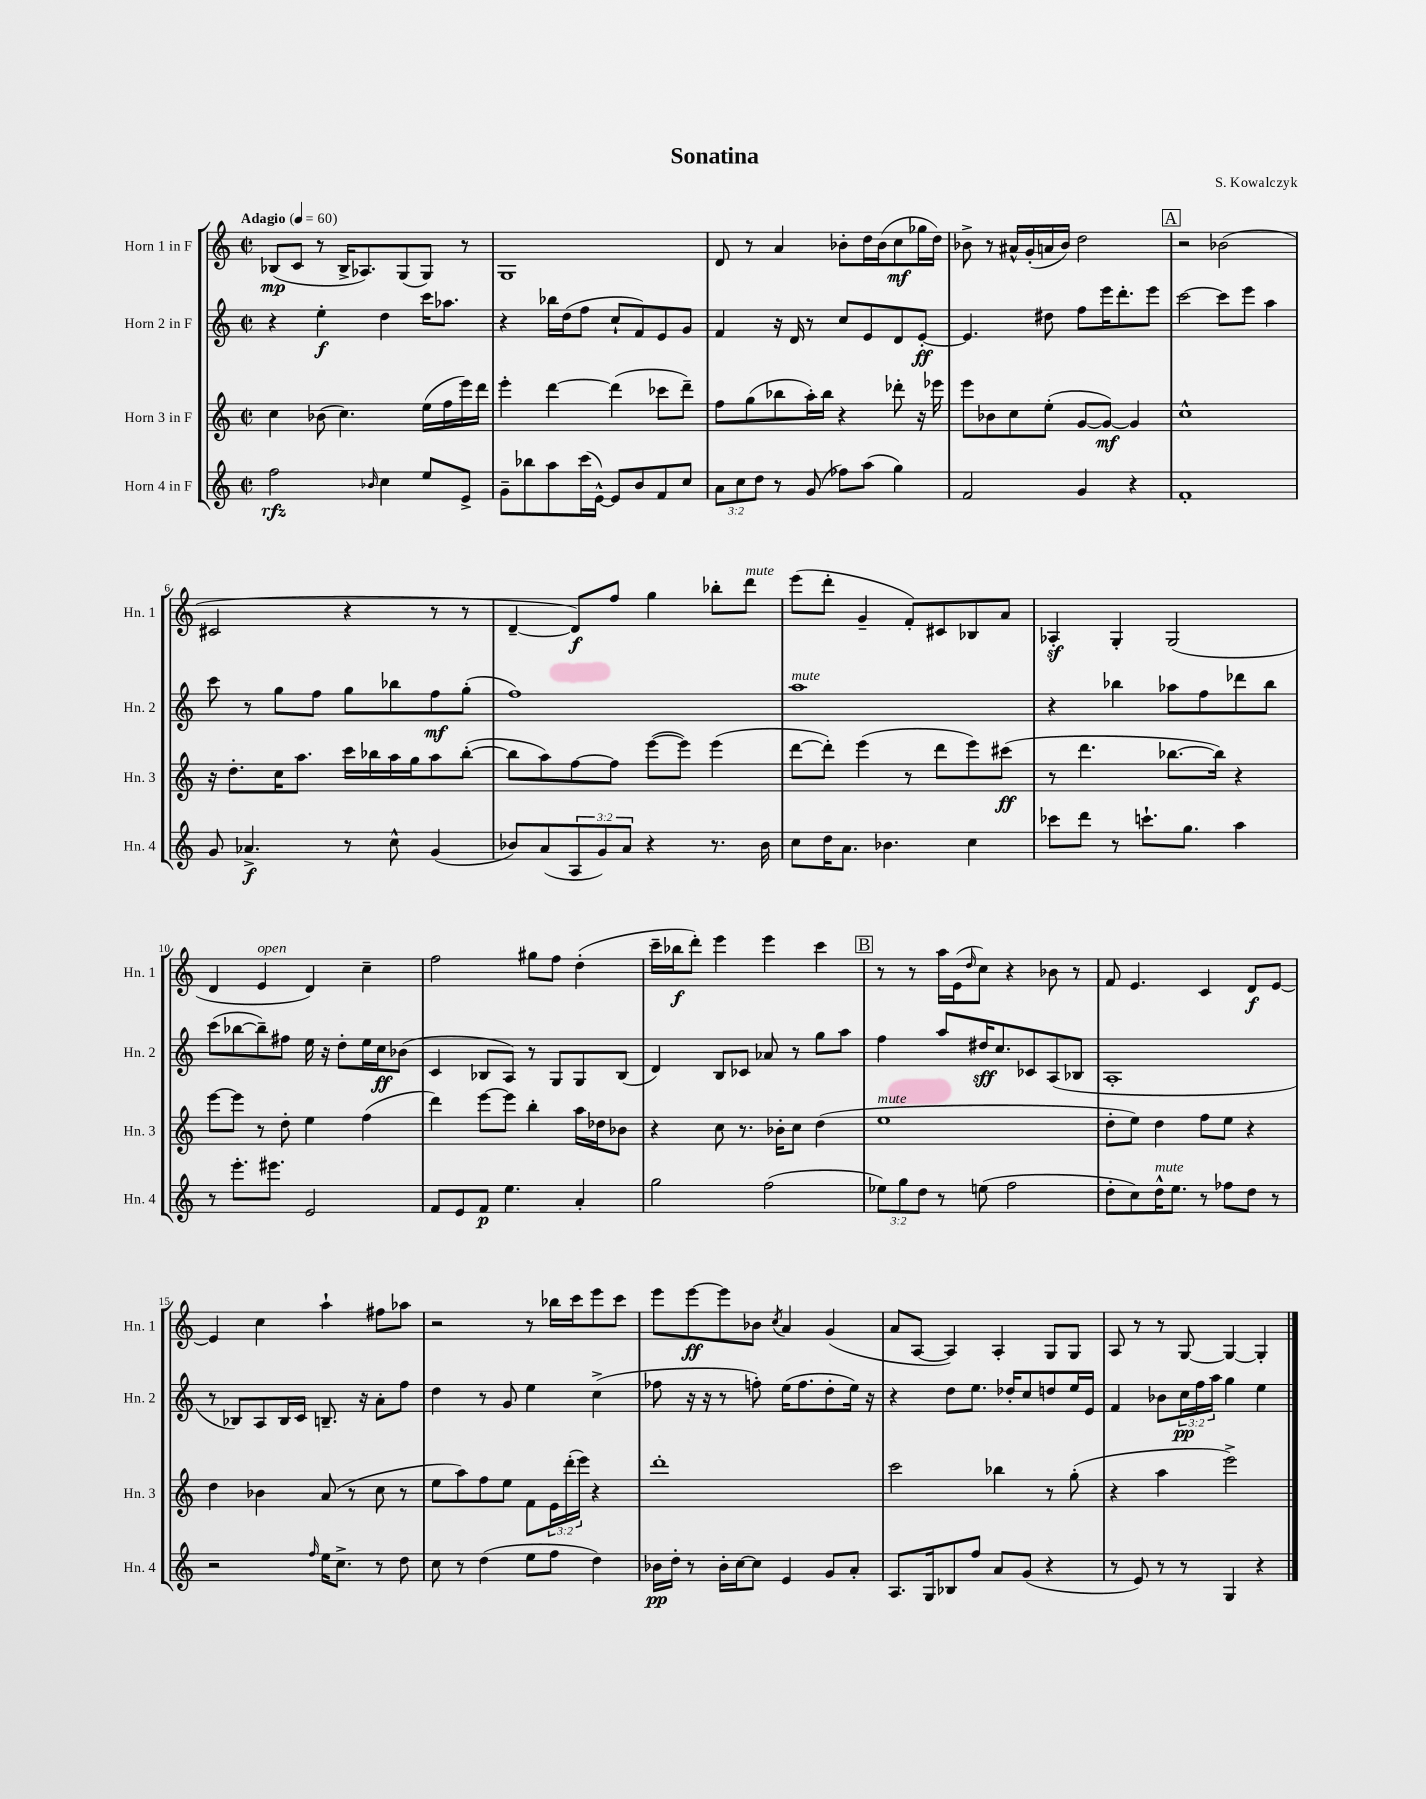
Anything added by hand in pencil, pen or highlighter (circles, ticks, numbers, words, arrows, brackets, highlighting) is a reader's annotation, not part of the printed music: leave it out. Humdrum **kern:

**kern	**dynam	**kern	**dynam	**kern	**dynam	**kern	**dynam
*part4	*part4	*part3	*part3	*part2	*part2	*part1	*part1
*staff4	*staff4	*staff3	*staff3	*staff2	*staff2	*staff1	*staff1
*I"Horn 4 in F	*	*I"Horn 3 in F	*	*I"Horn 2 in F	*	*I"Horn 1 in F	*
*I'Hn. 4	*	*I'Hn. 3	*	*I'Hn. 2	*	*I'Hn. 1	*
*clefG2	*	*clefG2	*	*clefG2	*	*clefG2	*
*k[]	*	*k[]	*	*k[]	*	*k[]	*
*M2/2	*	*M2/2	*	*M2/2	*	*M2/2	*
*met(c|)	*	*met(c|)	*	*met(c|)	*	*met(c|)	*
*MM60	*	*MM60	*	*MM60	*	*MM60	*
=1	=1	=1	=1	=1	=1	=1	=1
!	!	!	!	!	!	!LO:TX:a:B:t=Adagio	!
2ff\	rfz	4cc\	.	4r	.	(8B-X/L	mp
.	.	.	.	.	.	8c/J	.
.	.	(8b-X\	.	4ee'\	f	8r	.
.	.	4.cc\)	.	.	.	16B-^/KL	.
.	.	.	.	.	.	8.A-X/)	.
16qqb-X/	.	.	.	.	.	.	.
4cc\	.	.	.	4dd\	.	.	.
.	.	.	.	.	.	(8G/	.
8ee/L	.	(16ee\LL	.	16ccc\KL	.	8G/J)	.
.	.	16ff\	.	8.aa-X\J	.	.	.
8e^/J	.	16eee\)	.	.	.	8r	.
.	.	16ddd\JJ	.	.	.	.	.
=2	=2	=2	=2	=2	=2	=2	=2
8g~\L	.	4eee'\	.	4r	.	1G	.
8bb-X\	.	.	.	.	.	.	.
8aa\	.	[4ddd\	.	16bb-X\LL	.	.	.
.	.	.	.	(16dd\J	.	.	.
(16ccc\L	.	.	.	8ff\J	.	.	.
[16e^^\JJ)	.	.	.	.	.	.	.
8e/L]	.	(4ddd\]	.	8cc`/L	.	.	.
8b/	.	.	.	8f/)	.	.	.
8f/	.	8ccc-X\L	.	8e/	.	.	.
8cc/J	.	8ddd~\J)	.	8g/J	.	.	.
=3	=3	=3	=3	=3	=3	=3	=3
12a\L	.	8ff\L	.	4f/	.	8d/	.
12cc\	.	.	.	.	.	.	.
.	.	(8gg\	.	.	.	8r	.
12dd\J	.	.	.	.	.	.	.
8r	.	8bb-X\	.	16r	.	4a/	.
.	.	.	.	16d/	.	.	.
(8g/	.	16aa'\L)	.	8r	.	.	.
.	.	16bb-\JJ	.	.	.	.	.
8ff-X\L)	.	4r	.	8cc/L	.	8b-X'\L	.
(8aa\J	.	.	.	8e/	.	16dd\L	.
.	.	.	.	.	.	(16b-\J	.
4gg\)	.	8ddd-X'\	.	8d/	.	8cc\	mf
.	.	16r	.	[8e'/J	ff	16gg-X\L	.
.	.	16eee-X\	.	.	.	16dd\JJ)	.
=4	=4	=4	=4	=4	=4	=4	=4
2f/	.	8eee\L	.	4.e/]	.	8b-X^\	.
.	.	8b-X\	.	.	.	8r	.
.	.	8cc\	.	.	.	16a#X^^/LL	.
.	.	.	.	.	.	(16g'/	.
.	.	(8ee'\J	.	8dd#X\	.	16an/	.
.	.	.	.	.	.	16b-/JJ)	.
4g/	.	[8g/L	.	8ff\L	.	2dd\	.
.	.	8g/J_)	mf	16eee\K	.	.	.
.	.	.	.	8.ddd'\	.	.	.
4r	.	4g/]	.	.	.	.	.
.	.	.	.	8eee\J	.	.	.
!!LO:REH:place=s1:t=A
=5	=5	=5	=5	=5	=5	=5	=5
1f'	.	1cc^^	.	[2ccc\	.	2r	.
.	.	.	.	8ccc\L]	.	(2b-X\	.
.	.	.	.	8eee\J	.	.	.
.	.	.	.	4aa\	.	.	.
!!LO:LB:g=z
=6	=6	=6	=6	=6	=6	=6	=6
8g/	.	16r	.	8ccc\	.	2c#X/	.
.	.	8.dd'\L	.	.	.	.	.
4.a-X^/	f	.	.	8r	.	.	.
.	.	16cc\K	.	8gg\L	.	.	.
.	.	8.aa\J	.	.	.	.	.
.	.	.	.	8ff\J	.	.	.
8r	.	16ccc\LL	.	8gg\L	.	4r	.
.	.	16bb-X\	.	.	.	.	.
8cc^^\	.	16aa\	.	8bb-X\	.	.	.
.	.	16gg\J	.	.	.	.	.
(4g/	.	8aa\	.	8ff\	mf	8r	.
.	.	([8bb-'\J	.	(8gg'\J	.	8r	.
=7	=7	=7	=7	=7	=7	=7	=7
8b-X/L)	.	8bb-\L]	.	1ff)	.	[4d~/	.
(8a/	.	8aa\)	.	.	.	.	.
12A/	.	[8ff\	.	.	.	8d/L])	f
12g/)	.	.	.	.	.	.	.
.	.	8ff\J]	.	.	.	8ff/J	.
12a/J	.	.	.	.	.	.	.
4r	.	([8eee\L	.	.	.	4gg\	.
.	.	8eee\J])	.	.	.	.	.
8.r	.	(4eee\	.	.	.	8bb-X'\L	.
!	!	!	!	!	!	!LO:TX:a:i:t=mute	!
.	.	.	.	.	.	8ddd\J	.
16b-\	.	.	.	.	.	.	.
=8	=8	=8	=8	=8	=8	=8	=8
!	!	!	!	!LO:TX:a:i:t=mute	!	!	!
8cc\L	.	[8ddd\L	.	1aa	.	(8eee\L	.
16dd\K	.	8ddd'\J])	.	.	.	8ddd'\J	.
8.a\J	.	.	.	.	.	.	.
.	.	(4eee\	.	.	.	4g~/	.
4.b-X\	.	.	.	.	.	.	.
.	.	8r	.	.	.	8f'/L)	.
.	.	8ddd\L	.	.	.	8c#X/	.
4cc\	.	8eee\)	.	.	.	8B-X/	.
.	.	(8ccc#X\J	ff	.	.	8a/J	.
=9	=9	=9	=9	=9	=9	=9	=9
8ccc-X\L	.	8r	.	4r	.	4A-Xz'/	.
8ddd\J	.	4.ddd\	.	.	.	.	.
8r	.	.	.	4bb-X\	.	4G'/	.
8.cccn`\L	.	.	.	.	.	.	.
.	.	[8.bb-X\L	.	8aa-X\L	.	(2G/	.
8.gg\J	.	.	.	.	.	.	.
.	.	.	.	8ff\	.	.	.
.	.	16bb-\Jk])	.	.	.	.	.
4aa\	.	4r	.	8ddd-X\	.	.	.
.	.	.	.	8bb-\J	.	.	.
!!LO:LB:g=z
=10	=10	=10	=10	=10	=10	=10	=10
8r	.	[8eee\L	.	(8ccc\L	.	4d/	.
8.eee'\L	.	8eee\J]	.	[8bb-X\	.	.	.
!	!	!	!	!	!	!LO:TX:a:i:t=open	!
.	.	8r	.	8bb-~\])	.	4e/	.
8.eee#X\J	.	.	.	.	.	.	.
.	.	8dd'\	.	8ff#X\J	.	.	.
2e/	.	4ee\	.	16ee\	.	4d/)	.
.	.	.	.	16r	.	.	.
.	.	.	.	8dd'\L	.	.	.
.	.	(4ff\	.	16ee\L	.	4cc~\	.
.	.	.	.	16cc\J	ff	.	.
.	.	.	.	(8b-X\J	.	.	.
=11	=11	=11	=11	=11	=11	=11	=11
8f/L	.	4ddd\)	.	4c/	.	2ff\	.
8e/	.	.	.	.	.	.	.
8f/J	p	[8eee\L	.	8B-X/L	.	.	.
4.ee\	.	8eee\J]	.	8A/J)	.	.	.
.	.	4bb'\	.	8r	.	8gg#X\L	.
.	.	.	.	8G/L	.	8ff\J	.
4a'/	.	16aa\LL	.	8G/	.	(4dd'\	.
.	.	16dd-X\J	.	.	.	.	.
.	.	8b-X\J	.	(8B-/J	.	.	.
=12	=12	=12	=12	=12	=12	=12	=12
2gg\	.	4r	.	4d/)	.	16ccc~\LL	.
.	.	.	.	.	.	16bb-X\J	f
.	.	.	.	.	.	8ddd'\J)	.
.	.	8cc\	.	8B/L	.	4eee\	.
.	.	8.r	.	8c-X/J	.	.	.
(2ff\	.	.	.	8a-X/	.	4eee\	.
.	.	16b-X'\KL	.	.	.	.	.
.	.	8cc\J	.	8r	.	.	.
.	.	(4dd\	.	8gg\L	.	4ccc\	.
.	.	.	.	8aa\J	.	.	.
!!LO:REH:place=s1:t=B
=13	=13	=13	=13	=13	=13	=13	=13
!	!	!LO:TX:a:i:t=mute	!	!	!	!	!
12ee-X\L)	.	1ee	.	4ff\	.	8r	.
12gg\	.	.	.	.	.	.	.
.	.	.	.	.	.	8r	.
12dd\J	.	.	.	.	.	.	.
8r	.	.	.	8aa/L	.	16aa\LL	.
.	.	.	.	.	.	(16e\J	.
.	.	.	.	.	.	16qqdd/	.
(8een\	.	.	.	16dd#X/K	sff	8cc\J)	.
.	.	.	.	8.cc/	.	.	.
2ff\	.	.	.	.	.	4r	.
.	.	.	.	8c-X/	.	.	.
.	.	.	.	(8A/	.	8b-X\	.
.	.	.	.	8B-X/J	.	8r	.
=14	=14	=14	=14	=14	=14	=14	=14
8dd'\L	.	8dd'\L	.	1A'	.	8f/	.
8cc\)	.	8ee\J)	.	.	.	4.e/	.
!LO:TX:a:i:t=mute	!	!	!	!	!	!	!
16dd^^\K	.	4dd\	.	.	.	.	.
8.ee\J	.	.	.	.	.	.	.
8r	.	8ff\L	.	.	.	4c/	.
8ff-X\L	.	8ee\J	.	.	.	.	.
8dd\J	.	4r	.	.	.	8d/L	f
8r	.	.	.	.	.	[8e/J	.
!!LO:LB:g=z
=15	=15	=15	=15	=15	=15	=15	=15
2r	.	4dd\	.	8r	.	4e/]	.
.	.	.	.	8B-X/L)	.	.	.
.	.	4b-X\	.	8A/	.	4cc\	.
.	.	.	.	16B-/L	.	.	.
.	.	.	.	16c/JJ	.	.	.
16qqff/	.	.	.	.	.	.	.
16ee\KL	.	(8a/	.	8.Bn~/	.	4aa`\	.
8.cc^\J	.	.	.	.	.	.	.
.	.	8r	.	.	.	.	.
.	.	.	.	16r	.	.	.
8r	.	8cc\	.	8a'\L	.	8ff#X\L	.
8dd\	.	8r	.	8ff\J	.	8aa-X\J	.
=16	=16	=16	=16	=16	=16	=16	=16
8cc\	.	8ee\L	.	4dd\	.	2r	.
8r	.	8aa\)	.	.	.	.	.
(4dd\	.	8ff\	.	8r	.	.	.
.	.	8ee\J	.	8g/	.	.	.
8ee\L	.	8f\L	.	4ee\	.	8r	.
8ff\J	.	24e\L	.	.	.	16bb-X\LL	.
.	.	(24ddd'\	.	.	.	.	.
.	.	.	.	.	.	16ccc\J	.
.	.	24eee\JJ)	.	.	.	.	.
4dd\)	.	4r	.	(4cc^\	.	8eee\	.
.	.	.	.	.	.	8ccc\J	.
=17	=17	=17	=17	=17	=17	=17	=17
16b-X\LL	pp	1ddd'	.	8ff-X\	.	8eee\L	.
16dd'\JJ	.	.	.	.	.	.	.
8r	.	.	.	16r	.	[8eee\	ff
.	.	.	.	16r	.	.	.
16b-'\LL	.	.	.	8r	.	8eee\]	.
[16cc\J	.	.	.	.	.	.	.
8cc\J]	.	.	.	8ffn'\)	.	8b-X\J	.
.	.	.	.	.	.	8qcc/	.
4e/	.	.	.	(16ee\KL	.	4a/	.
.	.	.	.	8.ff\	.	.	.
8g/L	.	.	.	8dd'\	.	(4g/	.
8a'/J	.	.	.	16ee\Jk)	.	.	.
.	.	.	.	16r	.	.	.
=18	=18	=18	=18	=18	=18	=18	=18
8.A/L	.	2ccc\	.	4r	.	8a/L	.
.	.	.	.	.	.	[8A/J	.
16G/k	.	.	.	.	.	.	.
8B-X/	.	.	.	8dd\L	.	4A/])	.
8ff/J	.	.	.	8.ee\J	.	.	.
8a/L	.	4bb-X\	.	.	.	4A'/	.
.	.	.	.	16dd-X'/KL	.	.	.
(8g/J	.	.	.	8cc/	.	.	.
4r	.	8r	.	8ddn/	.	8G/L	.
.	.	(8gg'\	.	16ee/L	.	8G/J	.
.	.	.	.	16e/JJ	.	.	.
=19	=19	=19	=19	=19	=19	=19	=19
8r	.	4r	.	4f/	.	8A/	.
8e/)	.	.	.	.	.	8r	.
8r	.	4aa\	.	8b-X\L	.	8r	.
8r	.	.	.	24cc\L	pp	[8G/	.
.	.	.	.	24ff\	.	.	.
.	.	.	.	24aa\JJ	.	.	.
4G/	.	2eee^\)	.	4gg\	.	4G/_	.
4r	.	.	.	4ee\	.	4G'/]	.
==	==	==	==	==	==	==	==
*-	*-	*-	*-	*-	*-	*-	*-
